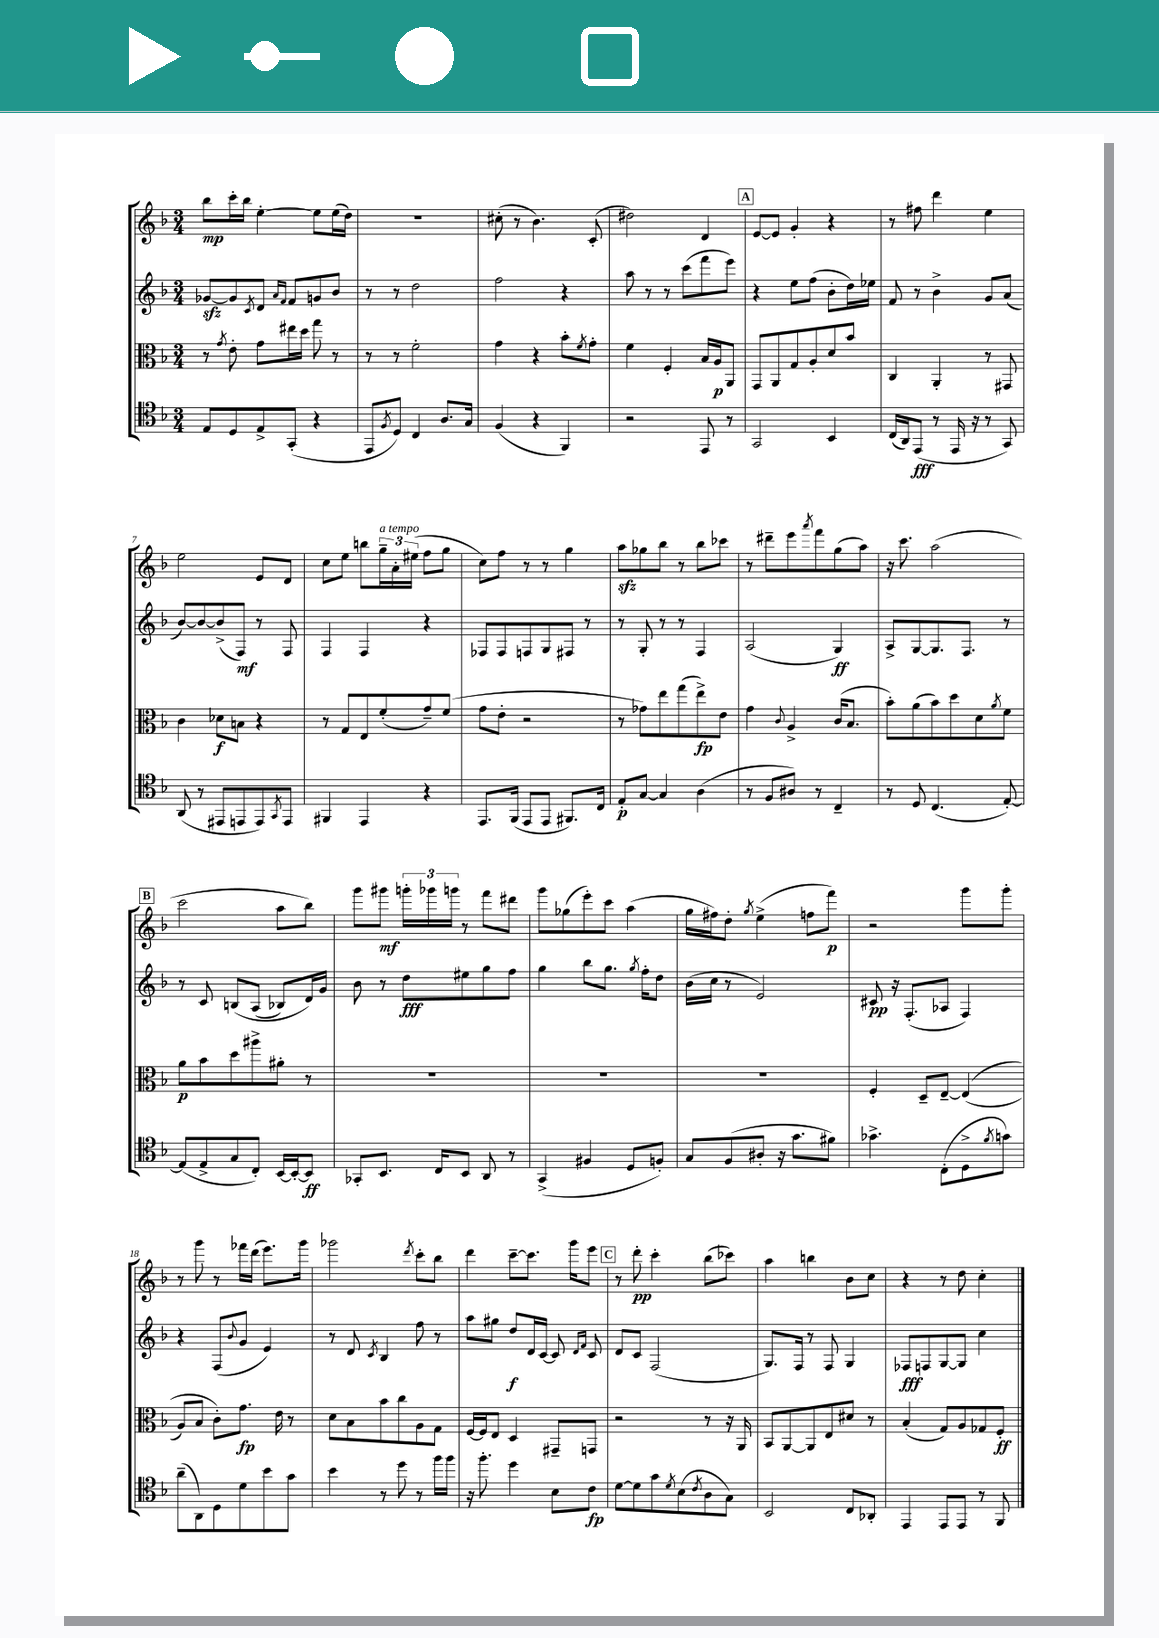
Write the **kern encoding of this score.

**kern	**dynam	**kern	**dynam	**kern	**dynam	**kern	**dynam
*part4	*part4	*part3	*part3	*part2	*part2	*part1	*part1
*staff4	*staff4	*staff3	*staff3	*staff2	*staff2	*staff1	*staff1
*clefC4	*	*clefC3	*	*clefG2	*	*clefG2	*
*k[b-]	*	*k[b-]	*	*k[b-]	*	*k[b-]	*
*M3/4	*	*M3/4	*	*M3/4	*	*M3/4	*
=1	=1	=1	=1	=1	=1	=1	=1
8E/L	.	8r	.	[8g-Xzz/L	.	8bb-\L	mp
.	.	8qg/	.	.	.	.	.
8D/	.	8e'\	.	8g-/]	.	16ccc'\L	.
.	.	.	.	.	.	16bb-\JJ	.
.	.	.	.	8qc/	.	.	.
8E^/	.	8g\L	.	8d/J	.	[4ee'\	.
.	.	.	.	16qqa/LL	.	.	.
.	.	.	.	16qqf/JJ	.	.	.
(8GG'/J	.	16ee#X\L	.	8f/L	.	.	.
.	.	16dd\JJ	.	.	.	.	.
4r	.	8gg\	.	8gn/	.	8ee\L]	.
.	.	8r	.	8b-/J	.	(16ee\L	.
.	.	.	.	.	.	16dd\JJ)	.
=2	=2	=2	=2	=2	=2	=2	=2
8EE/L	.	8r	.	8r	.	2.r	.
8qF/	.	.	.	.	.	.	.
8D/J)	.	8r	.	8r	.	.	.
4C/	.	2f'\	.	2dd\	.	.	.
8.A/L	.	.	.	.	.	.	.
16G/Jk	.	.	.	.	.	.	.
=3	=3	=3	=3	=3	=3	=3	=3
(4F/	.	4g\	.	2ff\	.	(8cc#X'\	.
.	.	.	.	.	.	8r	.
4r	.	4r	.	.	.	4.b-\)	.
4FF/)	.	8b-'\L	.	4r	.	.	.
.	.	8qf/	.	.	.	.	.
.	.	8g'\J	.	.	.	(8c'/	.
=4	=4	=4	=4	=4	=4	=4	=4
2r	.	4f\	.	8aa\	.	2dd#X\)	.
.	.	.	.	8r	.	.	.
.	.	4F'/	.	8r	.	.	.
.	.	.	.	(8ccc\L	.	.	.
8EE/	.	16B-/LL	.	8fff\	.	4d/	.
.	.	16A/J	p	.	.	.	.
8r	.	8AA/J	.	8eee\J)	.	.	.
!!LO:REH:place=s1:t=A
=5	=5	=5	=5	=5	=5	=5	=5
2GG/	.	8GG/L	.	4r	.	[8e/L	.
.	.	8AA/	.	.	.	8e/J]	.
.	.	8G/	.	8ee\L	.	4g'/	.
.	.	8A'/	.	(8ff\J	.	.	.
4BB-/	.	8d/	.	8b-'\L	.	4r	.
.	.	8b-/J	.	16dd\L)	.	.	.
.	.	.	.	16ee-X\JJ	.	.	.
=6	=6	=6	=6	=6	=6	=6	=6
(16C/LL	.	4C/	.	8f/	.	8r	.
16AA/J)	.	.	.	.	.	.	.
(8EE/J	fff	.	.	8r	.	8ff#X\	.
8r	.	4AA'/	.	4b-^\	.	4ddd\	.
16EE/	.	.	.	.	.	.	.
16r	.	.	.	.	.	.	.
8r	.	8r	.	8g/L	.	4ee\	.
8GG/)	.	8GG#X/	.	(8a/J	.	.	.
!!LO:LB:g=z
=7	=7	=7	=7	=7	=7	=7	=7
(8AA/	.	4c\	.	[8b-/L)	.	2ee\	.
8r	.	.	.	8b-/_	.	.	.
8EE#X/L	.	8d-X\L	f	(8b-^/]	.	.	.
8EEn/	.	8Bn\J	.	8F/J)	mf	.	.
8EE/)	.	4r	.	8r	.	8e/L	.
8qGG/	.	.	.	.	.	.	.
8EE/J	.	.	.	8F/	.	8d/J	.
=8	=8	=8	=8	=8	=8	=8	=8
4FF#X/	.	8r	.	4F/	.	8cc\L	.
.	.	8G/L	.	.	.	8ee\J	.
4EE/	.	8E/	.	4F/	.	8bbn\L	.
!	!	!	!	!	!	!LO:TX:a:i:t=a tempo	!
.	.	(8f'/	.	.	.	24gg~\L	.
.	.	.	.	.	.	24a'\	.
.	.	.	.	.	.	(24ee#X\JJ	.
4r	.	8g~/)	.	4r	.	8ff\L	.
.	.	(8f/J	.	.	.	8gg\J	.
=9	=9	=9	=9	=9	=9	=9	=9
8.EE/L	.	8g\L	.	8F-X/L	.	8cc\L)	.
.	.	8e'\J	.	8F-/	.	8ff\J	.
(16FF/Jk	.	.	.	.	.	.	.
8EE/L	.	2r	.	8Fn/	.	8r	.
8EE/J	.	.	.	8G/	.	8r	.
8.FF#X/L)	.	.	.	8F#X/J	.	4gg\	.
.	.	.	.	8r	.	.	.
16C/Jk	.	.	.	.	.	.	.
=10	=10	=10	=10	=10	=10	=10	=10
8E'/L	p	8r	.	8r	.	8aazz\L	.
[8G/J	.	8g-X\L)	.	8G'/	.	8gg-X\	.
4G/]	.	8ee\	.	8r	.	8bb-\J	.
.	.	(8gg\	.	8r	.	8r	.
(4A\	.	8ee^\)	fp	4F/	.	8bb-\L	.
.	.	8e\J	.	.	.	8ccc-X\J	.
=11	=11	=11	=11	=11	=11	=11	=11
8r	.	4g\	.	(2A/	.	8r	.
8F/L	.	.	.	.	.	8ddd#X~\L	.
.	.	8qqc/	.	.	.	.	.
8A#X/J)	.	4A^/	.	.	.	8eee\	.
.	.	.	.	.	.	8qaaa/	.
8r	.	.	.	.	.	8fff\	.
4C~/	.	(16c/KL	.	4G/)	ff	(8gg\	.
.	.	8.B-/J	.	.	.	.	.
.	.	.	.	.	.	8aa\J)	.
=12	=12	=12	=12	=12	=12	=12	=12
8r	.	8b-'\L)	.	8A^/L	.	16r	.
.	.	.	.	.	.	8.ccc\	.
8D/	.	(8a\	.	[8G/	.	.	.
(4.C/	.	8b-\)	.	8.G/]	.	(2aa\	.
.	.	8dd\	.	.	.	.	.
.	.	.	.	8.F/J	.	.	.
.	.	8d\	.	.	.	.	.
.	.	8qa/	.	.	.	.	.
[8E'/)	.	8f\J	.	8r	.	.	.
!!LO:LB:g=z
!!LO:REH:place=s1:t=B
=13	=13	=13	=13	=13	=13	=13	=13
(8E/L]	.	8a\L	p	8r	.	2ccc\	.
8E^/	.	8b-\	.	8c/	.	.	.
8G/	.	8dd\	.	(8Bn/L	.	.	.
8C'/J)	.	8aa#X^\	.	(8A/J	.	.	.
[16BB-/LL	.	8a#X'\J	.	8B-X/L)	.	8aa\L	.
16BB-'/J_	.	.	.	.	.	.	.
8BB-/J]	ff	8r	.	16d/L)	.	8bb-\J)	.
.	.	.	.	16g/JJ	.	.	.
=14	=14	=14	=14	=14	=14	=14	=14
8GG-X'/L	.	2.r	.	8b-\	.	8ggg\L	.
8.BB-/J	.	.	.	8r	.	8ggg#X\J	mf
.	.	.	.	8dd\L	fff	24gggn'\LL	.
.	.	.	.	.	.	24ggg-X\	.
16C/KL	.	.	.	.	.	.	.
.	.	.	.	.	.	24gggn\JJ	.
8BB-/J	.	.	.	8ee#X\	.	8r	.
8AA/	.	.	.	8gg\	.	8fff\L	.
8r	.	.	.	8ff\J	.	8ddd#X\J	.
=15	=15	=15	=15	=15	=15	=15	=15
(4GG^/	.	2.r	.	4gg\	.	8ggg\L	.
.	.	.	.	.	.	(8gg-X\	.
4F#X/	.	.	.	8bb-\L	.	8eee'\)	.
.	.	.	.	8.gg\J	.	8ccc\J	.
8D/L	.	.	.	.	.	(4aa\	.
.	.	.	.	8qgg/	.	.	.
.	.	.	.	16ff'\KL	.	.	.
8Fn'/J)	.	.	.	8dd\J	.	.	.
=16	=16	=16	=16	=16	=16	=16	=16
8G/L	.	2.r	.	(16b-\LL	.	16gg\LL	.
.	.	.	.	16cc\JJ	.	16ff#X\J)	.
(8F/	.	.	.	8r	.	8dd'\J	.
.	.	.	.	.	.	8qgg/	.
8A#X'/J	.	.	.	2e/)	.	(4ee^\	.
16r	.	.	.	.	.	.	.
8.g\L	.	.	.	.	.	.	.
.	.	.	.	.	.	8ffn\L	.
8f#X\J)	.	.	.	.	.	8fff\J)	p
=17	=17	=17	=17	=17	=17	=17	=17
4.g-X^\	.	4F'/	.	8c#X/	pp	2r	.
.	.	.	.	16r	.	.	.
.	.	.	.	(8.F'/L	.	.	.
.	.	8D~/L	.	.	.	.	.
(8C'\L	.	[8E~/J	.	8A-X/J	.	.	.
8D^\	.	((4E/]	.	4F/)	.	8ggg\L	.
8qf/	.	.	.	.	.	.	.
8gn\J)	.	.	.	.	.	8ggg'\J	.
!!LO:LB:g=z
=18	=18	=18	=18	=18	=18	=18	=18
(8a~\L	.	8A/L)	.	4r	.	8r	.
8AA\)	.	8B-/J	.	.	.	8ggg\	.
8D\	.	8c'\L)	.	(8F/L	.	8r	.
.	.	.	.	8qqb-/	.	.	.
8d\	.	8.g\J	fp	8g/J	.	16fff-X\LL	.
.	.	.	.	.	.	(16ddd\JJ	.
8b-\	.	.	.	4e/)	.	8.eee\L)	.
.	.	16e\	.	.	.	.	.
8g\J	.	8r	.	.	.	.	.
.	.	.	.	.	.	16ggg\Jk	.
=19	=19	=19	=19	=19	=19	=19	=19
4b-\	.	8d\L	.	8r	.	2ggg-X\	.
.	.	8B-\	.	8d/	.	.	.
.	.	.	.	8qc/	.	.	.
8r	.	8b-\	.	4B-/	.	.	.
8dd\	.	8cc\	.	.	.	.	.
.	.	.	.	.	.	8qddd/	.
8r	.	8A\	.	8ff\	.	8ccc'\L	.
16ff\LL	.	8G\J	.	8r	.	8bb-\J	.
16ff\JJ	.	.	.	.	.	.	.
=20	=20	=20	=20	=20	=20	=20	=20
16r	.	[16F/LL	.	8aa\L	.	4ddd\	.
8.ff'\	.	16F/J]	.	.	.	.	.
.	.	8E/J	.	8gg#X\J	.	.	.
4dd\	.	4D/	.	8dd/L	f	[8ccc~\L	.
.	.	.	.	16d/L	.	8.ccc\J]	.
.	.	.	.	[16c/JJ	.	.	.
8B-\L	.	8GG#X~/L	.	8c/]	.	.	.
.	.	.	.	.	.	16ggg\KL	.
.	.	.	.	16qqd/LL	.	.	.
.	.	.	.	16qqf/JJ	.	.	.
8c\J	fp	8GGn/J	.	8c/	.	8eee\J	.
!!LO:REH:place=s1:t=C
=21	=21	=21	=21	=21	=21	=21	=21
[8d\L	.	2r	.	8d/L	.	8r	.
8d\]	.	.	.	8c/J	.	8ddd'\	pp
8g\	.	.	.	(2F/	.	4ccc'\	.
8qd/	.	.	.	.	.	.	.
(8B-\	.	.	.	.	.	.	.
8qc/	.	.	.	.	.	.	.
8A\	.	8r	.	.	.	(8bb-\L	.
8G\J)	.	16r	.	.	.	8ccc-X\J)	.
.	.	16AA/	.	.	.	.	.
=22	=22	=22	=22	=22	=22	=22	=22
2BB-/	.	8BB-/L	.	8.G/L)	.	4aa\	.
.	.	[8AA/	.	.	.	.	.
.	.	.	.	16F/Jk	.	.	.
.	.	8AA/]	.	8r	.	4bbn\	.
.	.	8E/	.	8F/	.	.	.
8C/L	.	8d#X/J	.	4G/	.	8b-\L	.
8AA-X'/J	.	8r	.	.	.	8cc\J	.
=23	=23	=23	=23	=23	=23	=23	=23
4EE/	.	(4B-'/	.	8F-X/L	fff	4r	.
.	.	.	.	8Fn/	.	.	.
8EE/L	.	8G/L)	.	[8G/	.	8r	.
8EE/J	.	8A/	.	8G/J]	.	8dd\	.
8r	.	8G-X/	.	4cc\	.	4cc'\	.
8FF/	.	8F'/J	ff	.	.	.	.
==	==	==	==	==	==	==	==
*-	*-	*-	*-	*-	*-	*-	*-
